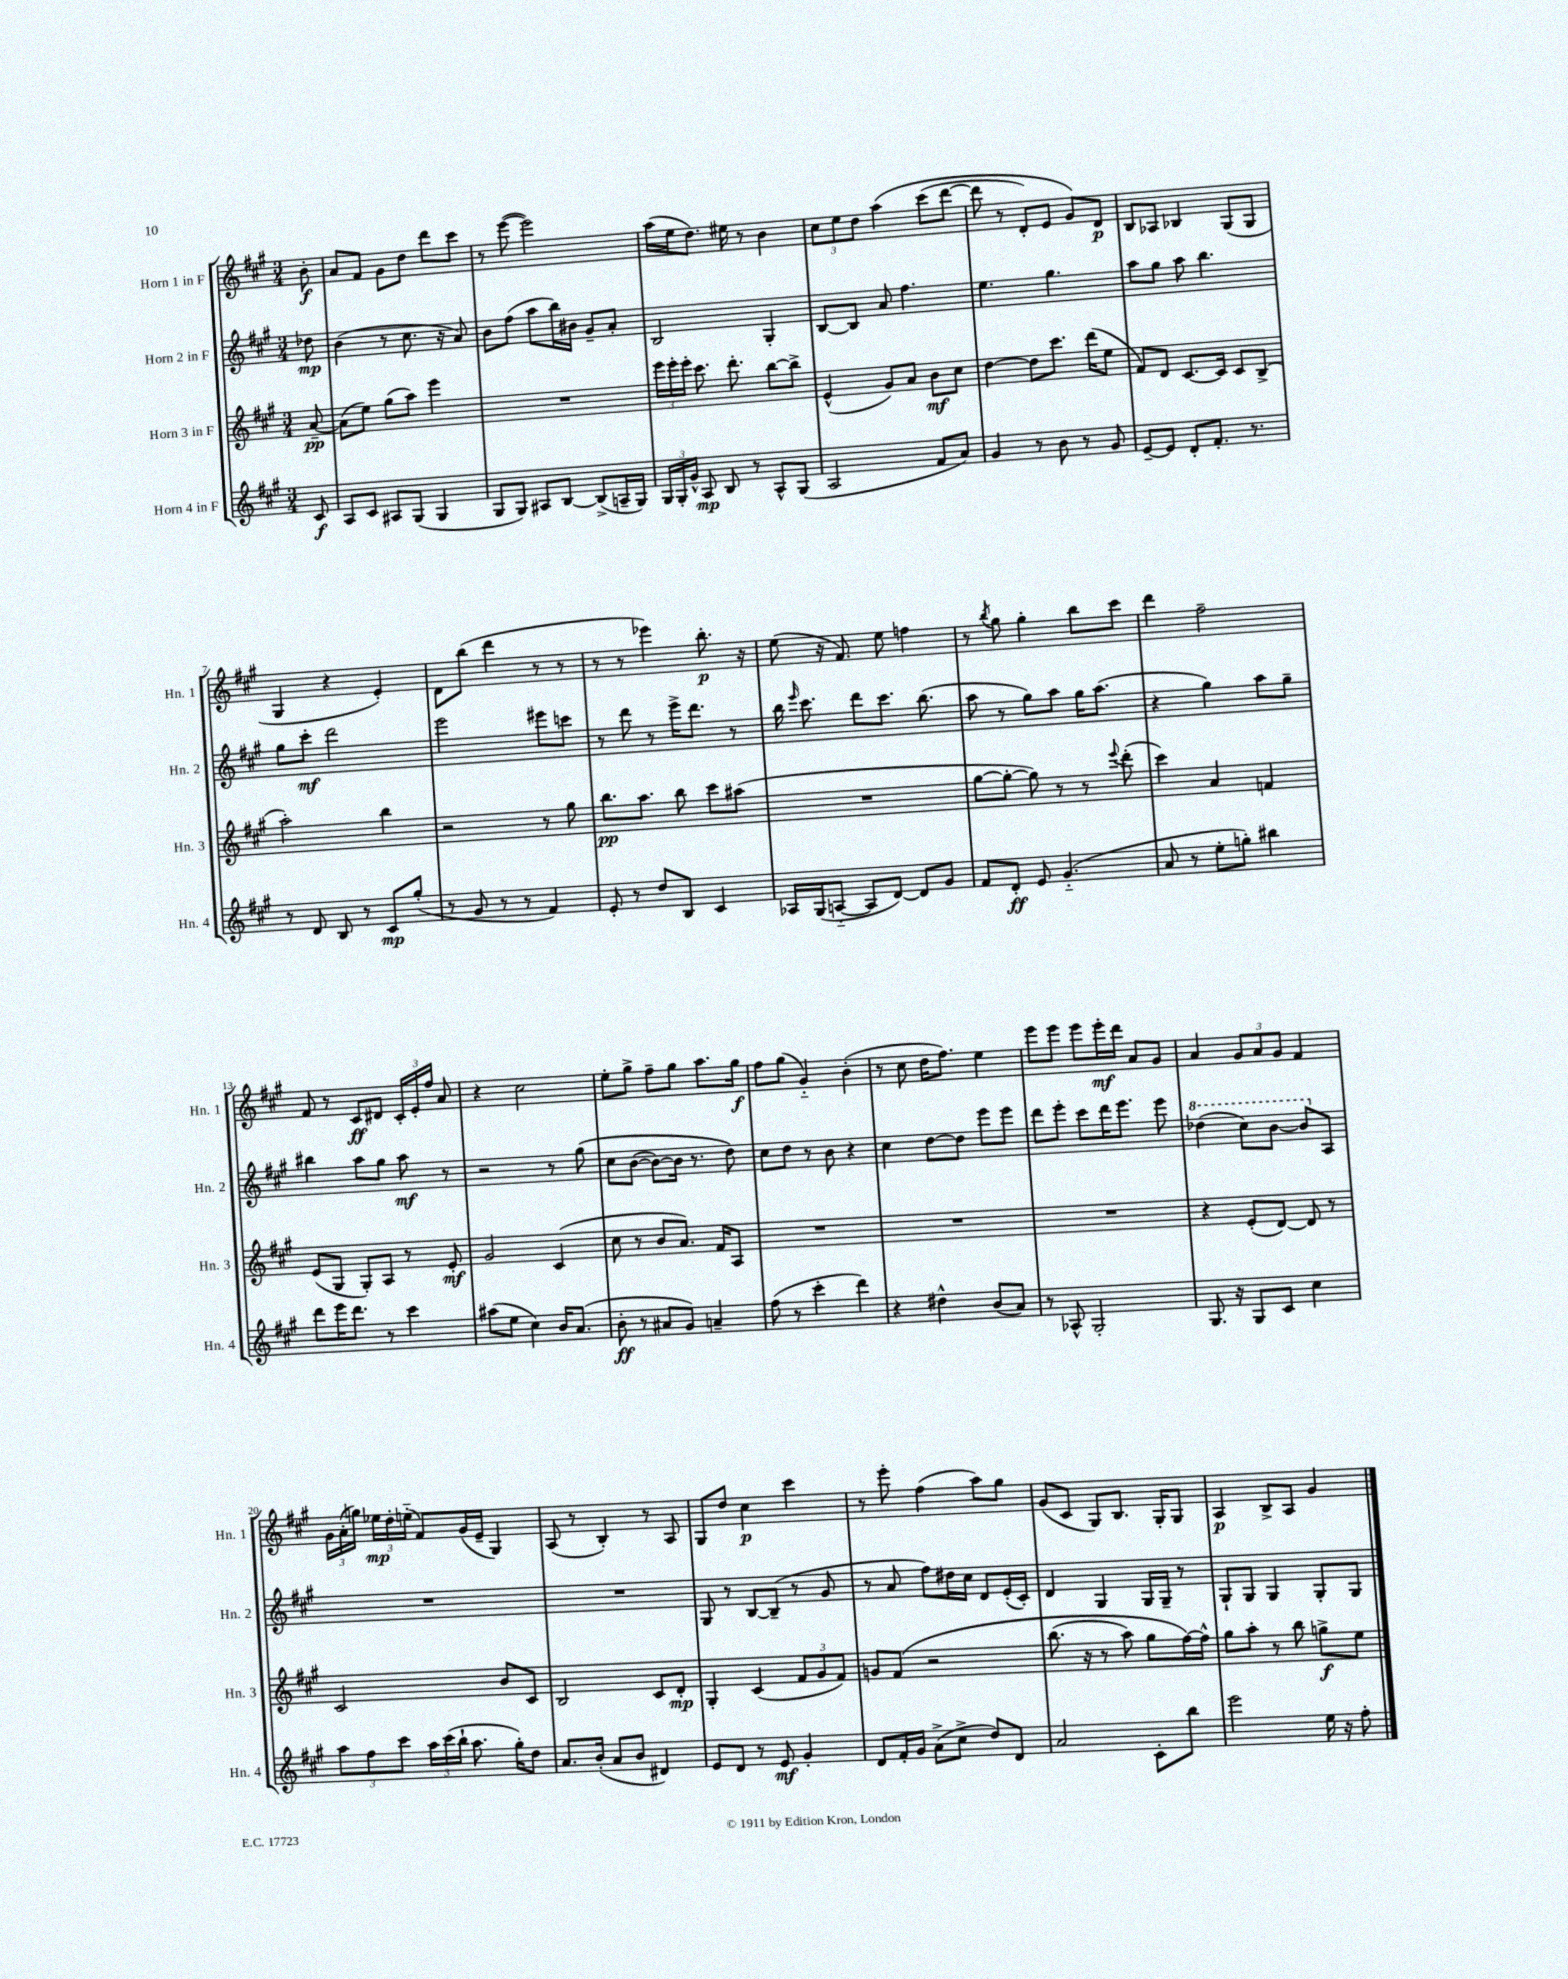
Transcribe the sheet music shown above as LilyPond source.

<<
\new StaffGroup <<
\new Staff = "s0" \with { instrumentName = "Horn 1 in F" shortInstrumentName = "Hn. 1" } {
    \clef treble \key a \major \numericTimeSignature \time 3/4 \partial 8
    \autoBeamOff b'8-.\f |
    a'8[ fis'8] gis'8[ d''8] d'''8[ cis'''8] |
    r8 e'''8~( e'''2) |
    a''16[( e''16 d''8.]) eis''16 r8 b'4 |
    \tuplet 3/2 { cis''8[ e''8 d''8] } a''4\( cis'''8[( d'''8]~ |
    d'''8 r8 d'8[-.) e'8] gis'8[\) d'8]\p |
    b8[ aes8] bes4 gis8[( gis8] |
    gis4 r4 e'4-.) |
    d'8[ b''8]( d'''4 r8 r8 |
    r8 r8 ees'''4) b''8.-.\p r16 |
    e''8( r16 fis'8.) e''8 f''4 |
    r8 \acciaccatura { b''8 } gis''8 gis''4-. b''8[ cis'''8] |
    d'''4 fis''2-- |
    fis'8 r8 cis'8[\ff dis'8] \tuplet 3/2 { cis'16[-. e'16-. fis''16] } a'8 |
    r4 cis''2 |
    e''8[-. gis''8]-> fis''8[-- gis''8] a''8.[ gis''16]\f |
    fis''8[ gis''8]( gis'4-_) b'4-.( |
    r8 cis''8 d''16[ fis''8.]) e''4 |
    e'''8[ e'''8] e'''8[ e'''16-.\mf d'''16] a'8[ gis'8] |
    a'4 \tuplet 3/2 { gis'8[ a'8 gis'8] } fis'4 |
    \tuplet 3/2 { gis'16[ a'16-.( g''16]) } \tuplet 3/2 { ees''16[\mp d''16-. e''16]-_( } fis'8[) gis'16( e'16]-- gis4) |
    a8( r8 b4-.) r8 a8 |
    gis8[ d''8] cis''4\p cis'''4 |
    r8 e'''8-. fis''4( a''8[) gis''8] |
    gis'8[( cis'8] gis8[) b8.] gis16[-. gis8] |
    a4\p b8[-> a8] gis'4 \bar "|." |
}
\new Staff = "s1" \with { instrumentName = "Horn 2 in F" shortInstrumentName = "Hn. 2" } {
    \clef treble \key a \major \numericTimeSignature \time 3/4 \partial 8
    \autoBeamOff des''8\mp |
    b'4( r8 cis''8. r16 a'8) |
    b'8[ fis''8]( a''8[ b''16) bis'16] gis'8[-- a'8]-. |
    b2 gis4-. |
    b8[~ b8] a'8 fis''4. |
    e''4. gis''4. |
    a''8[ gis''8] a''8 b''4. |
    gis''8[ cis'''8]-.\mf d'''2 |
    e'''2 eis'''8[ c'''8] |
    r8 d'''8 r8 e'''16[-> d'''8.] r8 |
    b''16 \grace { e'''16 } cis'''8. d'''8[ cis'''8.] b''8.( |
    a''8 r8 gis''8[) a''8] gis''16[ a''8.]( |
    r4 gis''4) a''8[ gis''8]-- |
    bis''4 a''8[ gis''8] a''8\mf r8 |
    r2 r8 gis''8\( |
    cis''8[ b'8]~( b'8[~) b'16] r8. d''8\) |
    cis''8[ d''8] r8 b'8 r4 |
    cis''4 d''8[~ d''8] e'''8[ e'''8] |
    d'''8[ e'''8]-. cis'''8[ d'''16 e'''8.] e'''8 |
    \ottava #1 des'''4( cis'''8[) b''8]~ b''8[ \ottava #0 a8] |
    R2. |
    R2. |
    gis8 r8 b8[~ b8]--( r8 gis'8 |
    r8 a'8 fis''8[) dis''16 cis''16] d'8[ e'16-.( cis'16]-.) |
    d'4 gis4 gis16[ gis16]-- r8 |
    gis8[-! gis8] gis4 gis8[-. gis8] \bar "|." |
}
\new Staff = "s2" \with { instrumentName = "Horn 3 in F" shortInstrumentName = "Hn. 3" } {
    \clef treble \key a \major \numericTimeSignature \time 3/4 \partial 8
    \autoBeamOff a'8~--\pp |
    a'8[( e''8]) gis''8[( a''8]) e'''4 |
    R2. |
    \tuplet 3/2 { e'''16[ e'''16-. e'''16]-. } cis'''8. d'''8.-. b''8[~ b''8]-> |
    e'4-^( gis'8[) a'8] b'8[\mf cis''8] |
    d''4~ d''8[ cis'''8.] d'''16[( e''8] |
    fis'8[) d'8] cis'8.[~ cis'16] cis'8[ b8]->( |
    a''2-.) b''4 |
    r2 r8 gis''8 |
    b''8.[\pp a''8.] b''8 cis'''8[ ais''8]( |
    R2. |
    gis''8[~ gis''8]~-. gis''8) r8 r8 \appoggiatura { e'''8 } d'''8-.( |
    cis'''4) a'4 f'4 |
    e'8[( gis8] gis8[-.) a8] r8 e'8-.\mf |
    gis'2 cis'4( |
    cis''8 r8 b'8[ a'8.]) fis'16[ a8] |
    R2. |
    R2. |
    R2. |
    r4 e'8[-.( d'8]~) d'8 r8 |
    cis'2 b'8[ cis'8] |
    b2 cis'8[ d'8]-.\mp |
    gis4-. cis'4( \tuplet 3/2 { fis'8[ gis'8 fis'8]) } |
    g'8[ fis'8]\( r2 |
    b''8.( r16 r8 a''8) gis''8[ fis''16~\) fis''16]-^ |
    gis''8[ a''8]-. r8 b''8 g''8[->\f e''8] \bar "|." |
}
\new Staff = "s3" \with { instrumentName = "Horn 4 in F" shortInstrumentName = "Hn. 4" } {
    \clef treble \key a \major \numericTimeSignature \time 3/4 \partial 8
    \autoBeamOff cis'8\f |
    a8[ cis'8] ais8[ gis8]( gis4 |
    gis8[ gis8]) ais8[ b8]~ b8[->( a16-- gis16]) |
    \tuplet 3/2 { gis16[ gis16-. gis'16]-^ } a8\mp b8 r8 a8[-^ gis8]( |
    a2 fis'8[ a'8]) |
    gis'4 r8 b'8 r8 gis'8 |
    e'8[~-- e'8] d'8[-. fis'8.]-. r8. |
    r8 d'8 b8 r8 cis'8[\mp gis''8]-.( |
    r8 gis'8 r8 r8 fis'4) |
    e'8-. r8 d''8[ b8] cis'4 |
    aes16[ gis16( a8]~-_ a8[ d'8]~) d'8[ gis'8] |
    fis'8[ d'8]-.\ff e'8 gis'4.-_( |
    a'8 r8 e''8[-. g''8]-.) bis''4 |
    d'''8[ e'''16 d'''8.] r8 cis'''4 |
    ais''8[( e''8] cis''4) b'16[ a'8.]( |
    b'8-.\ff r8 ais'8[ gis'8]) a'4-- |
    fis''8( r8 cis'''4-. d'''4) |
    r4 dis''4-^ b'8[( a'8]) |
    r8 aes8-^ gis2-. |
    gis8. r16 gis8[ cis'8] cis''4 |
    \tuplet 3/2 { a''8[ fis''8 cis'''8] } \tuplet 3/2 { a''16[ cis'''16( b''16]-! } a''8. gis''16[-.) d''8] |
    a'8.[ b'16]-.( a'8[ b'8] dis'4) |
    e'8[ d'8] r8 e'8\mf gis'4-. |
    d'8[ fis'16-. gis'16] a'8[->( cis''8]-> d''8[) d'8] |
    a'2 cis'8[-. b''8] |
    e'''2 e''16 r16 fis''8-. \bar "|." |
}
>>
>>
